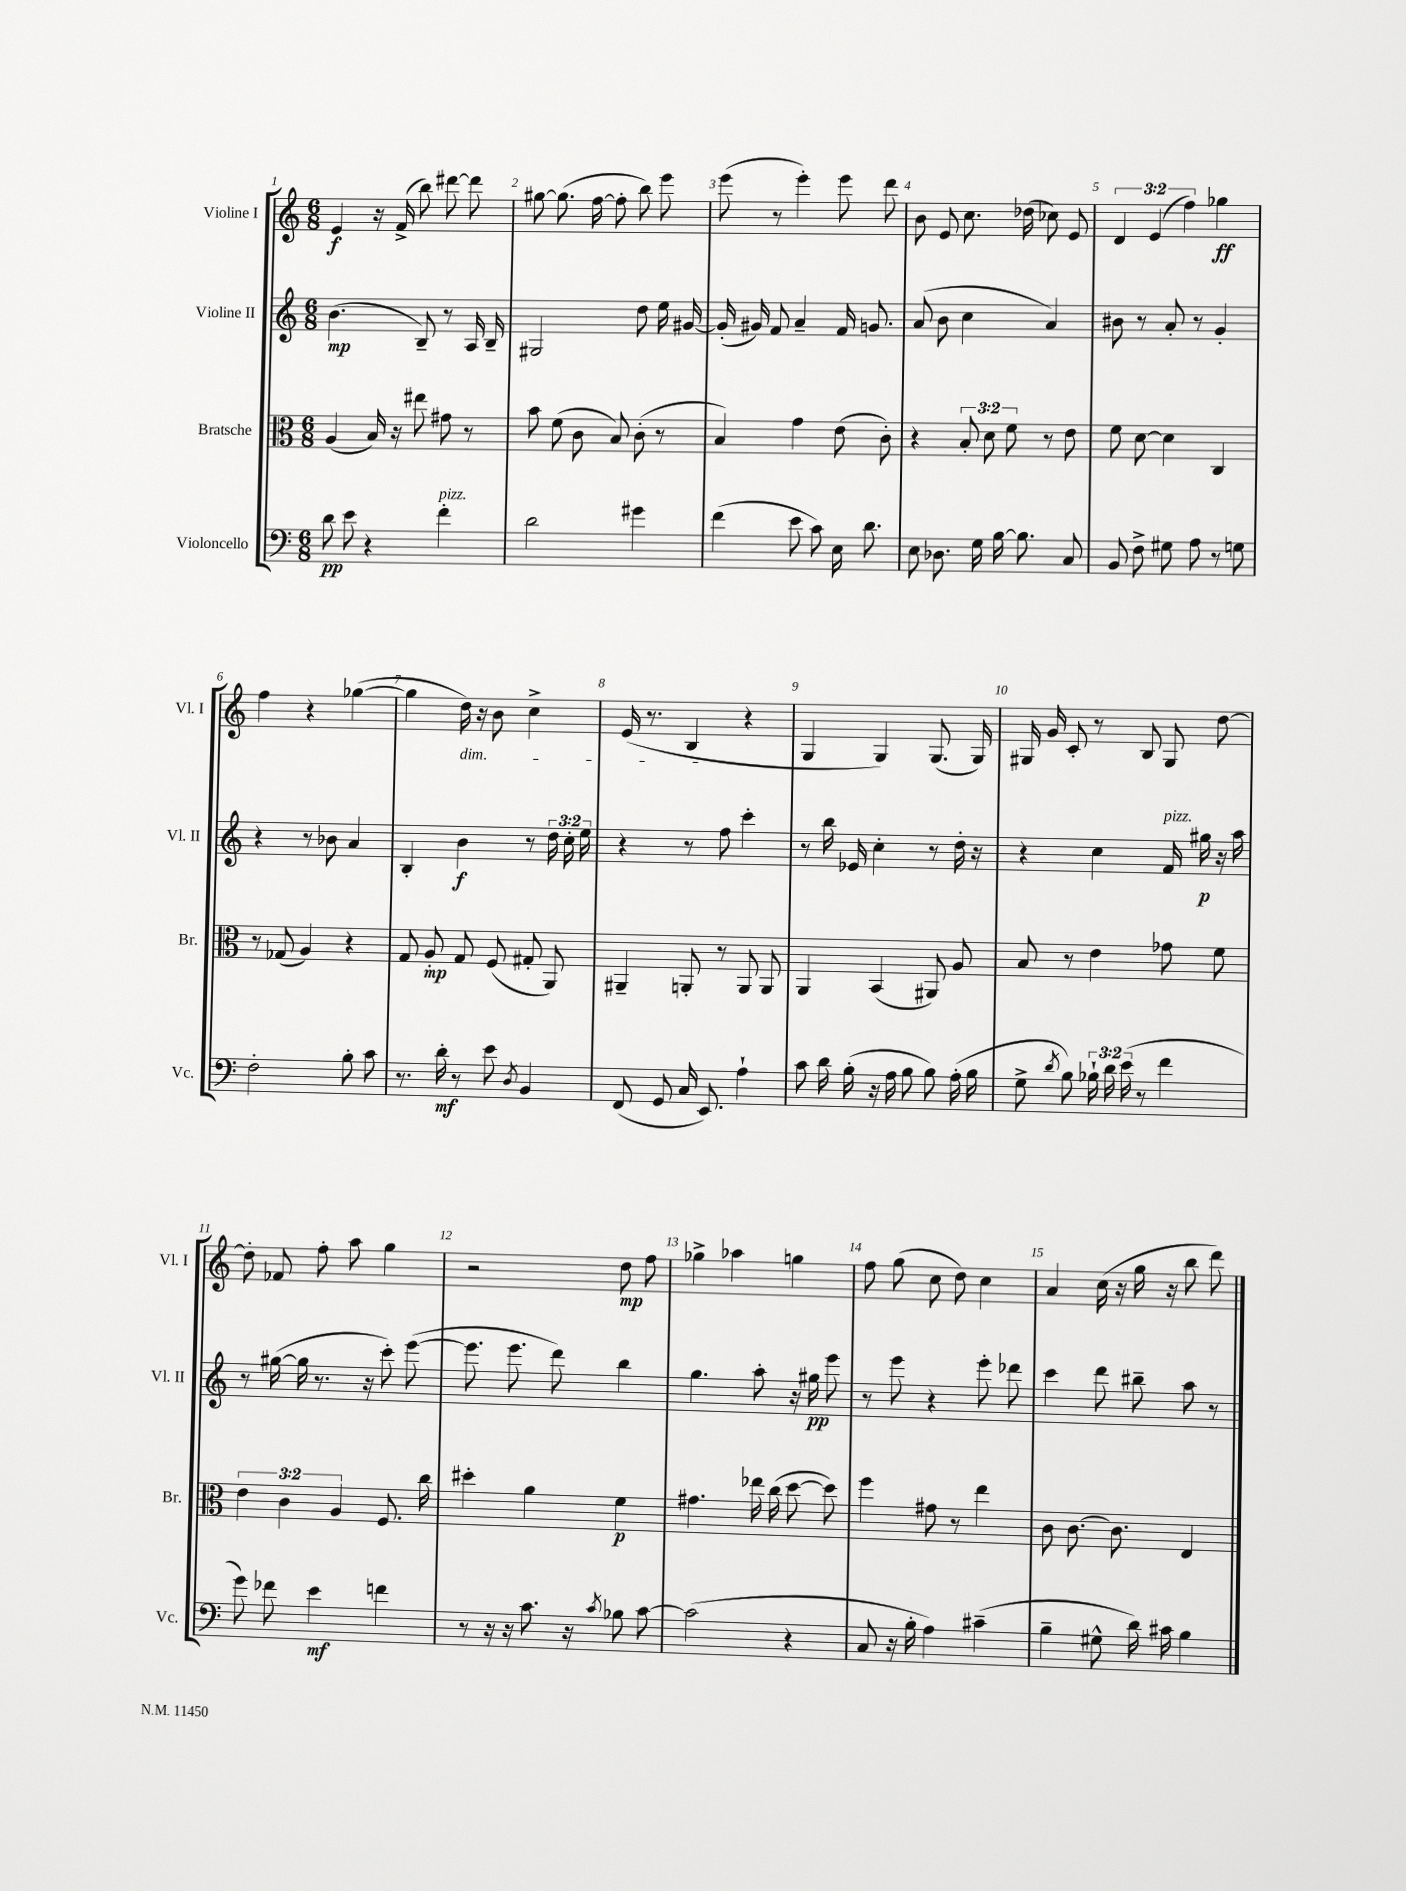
<<
\new StaffGroup <<
\new Staff = "s0" \with { instrumentName = "Violine I" shortInstrumentName = "Vl. I" } {
    \clef treble \key c \major \numericTimeSignature \time 6/8 \override Staff.TupletNumber.text = #tuplet-number::calc-fraction-text
    \autoBeamOff e'4\f r16 f'16->( b''8) dis'''8~ dis'''8 |
    gis''8~ gis''8.( f''16~ f''8-. b''8) e'''8 |
    e'''8( r8 e'''4-.) e'''8 d'''8 |
    b'8 e'8 c''8. des''16( ces''8) e'8 |
    \tuplet 3/2 { d'4 e'4( f''4) } ges''4\ff |
    f''4 r4 ges''4~( |
    ges''4 d''16\dim) r16 b'8 c''4-> |
    e'16( r8. b4\! r4 |
    g4 g4) g8.( g16) |
    gis16 g'16 c'8-. r8 b8 gis8 d''8~ |
    d''8-. fes'8 f''8-. a''8 g''4 |
    r2 d''8\mp f''8 |
    ges''4-> aes''4 g''4 |
    f''8 g''8( c''8 d''8) c''4 |
    a'4 c''16( r16 g''16 r16 b''8 d'''8) \bar "|." |
}
\new Staff = "s1" \with { instrumentName = "Violine II" shortInstrumentName = "Vl. II" } {
    \clef treble \key c \major \numericTimeSignature \time 6/8 \override Staff.TupletNumber.text = #tuplet-number::calc-fraction-text
    \autoBeamOff b'4.\mp( b8--) r8 a16 b16-- |
    gis2 d''8 e''16 gis'16~ |
    gis'16-.( gis'16) f'8 a'4-- f'16 g'8. |
    a'8( b'8 c''4 a'4) |
    bis'8 r8 a'8-. r8 g'4-. |
    r4 r8 bes'8 a'4 |
    b4-. b'4\f r8 \tuplet 3/2 { d''16 c''16-. e''16 } |
    r4 r8 f''8 c'''4-. |
    r8 b''16 ees'16 c''4-. r8 d''16-. r16 |
    r4 c''4 f'16^\markup { \italic "pizz." } gis''16\p r16 a''16 |
    r8 gis''16~( gis''16 r8. r16 c'''8-.) e'''8~( |
    e'''8. e'''8. d'''8) b''4 |
    g''4. a''8-. r16 gis''16\pp e'''8 |
    r8 e'''8 r4 e'''8-. des'''8 |
    c'''4 d'''8 bis''8-- a''8 r8 \bar "|." |
}
\new Staff = "s2" \with { instrumentName = "Bratsche" shortInstrumentName = "Br." } {
    \clef alto \key c \major \numericTimeSignature \time 6/8 \override Staff.TupletNumber.text = #tuplet-number::calc-fraction-text
    \autoBeamOff a4( b16) r16 eis''8 gis'8 r8 |
    b'8 f'8( c'8 b8) c'8-.( r8 |
    b4) g'4 e'8( c'8-.) |
    r4 \tuplet 3/2 { b8-. d'8 f'8 } r8 e'8 |
    f'8 d'8~ d'4 c4 |
    r8 ges8( a4) r4 |
    g8 a8-.\mp g8 f8( gis8-. a,8) |
    ais,4-- a,8-. r8 a,8 a,8 |
    a,4 b,4( ais,8) a8 |
    b8 r8 e'4 ges'8 f'8 |
    \tuplet 3/2 { e'4 c'4 a4 } f8. c''16 |
    dis''4-. a'4 f'4\p |
    gis'4. ees''16 c''16( d''8~ d''8) |
    f''4 gis'8 r8 e''4 |
    c'8 c'8.~ c'8. e4 \bar "|." |
}
\new Staff = "s3" \with { instrumentName = "Violoncello" shortInstrumentName = "Vc." } {
    \clef bass \key c \major \numericTimeSignature \time 6/8 \override Staff.TupletNumber.text = #tuplet-number::calc-fraction-text
    \autoBeamOff d'8\pp e'8 r4 f'4-.^\markup { \italic "pizz." } |
    d'2 gis'4 |
    f'4( e'8 c'8) e16 d'8. |
    e8 des8. g16 b16~ b8. c8 |
    b,8 f8-> gis8 a8 r8 g8 |
    f2-. b8-. c'8 |
    r8. d'16-.\mf r8 e'8 \acciaccatura { d8 } b,4 |
    f,8( g,8 c16 e,8.) a4-! |
    c'8 d'16 b16-.( r16 a16 b8 b8) a16-.( b16 |
    g8-> \acciaccatura { d'8 } b8) \tuplet 3/2 { bes16-! d'16 e'16( } r8 f'4 |
    g'8) fes'8 e'4\mf f'4 |
    r8 r16 r16 c'8. r16 \acciaccatura { c'8 } bes8 c'8~ |
    c'2( r4 |
    c8 r16 b16-. a4) cis'4--( |
    b4-- gis8-^ d'16) cis'16 b4 \bar "|." |
}
>>
>>
\layout { \context { \Score \override BarNumber.break-visibility = ##(#f #t #t) barNumberVisibility = #all-bar-numbers-visible } }
